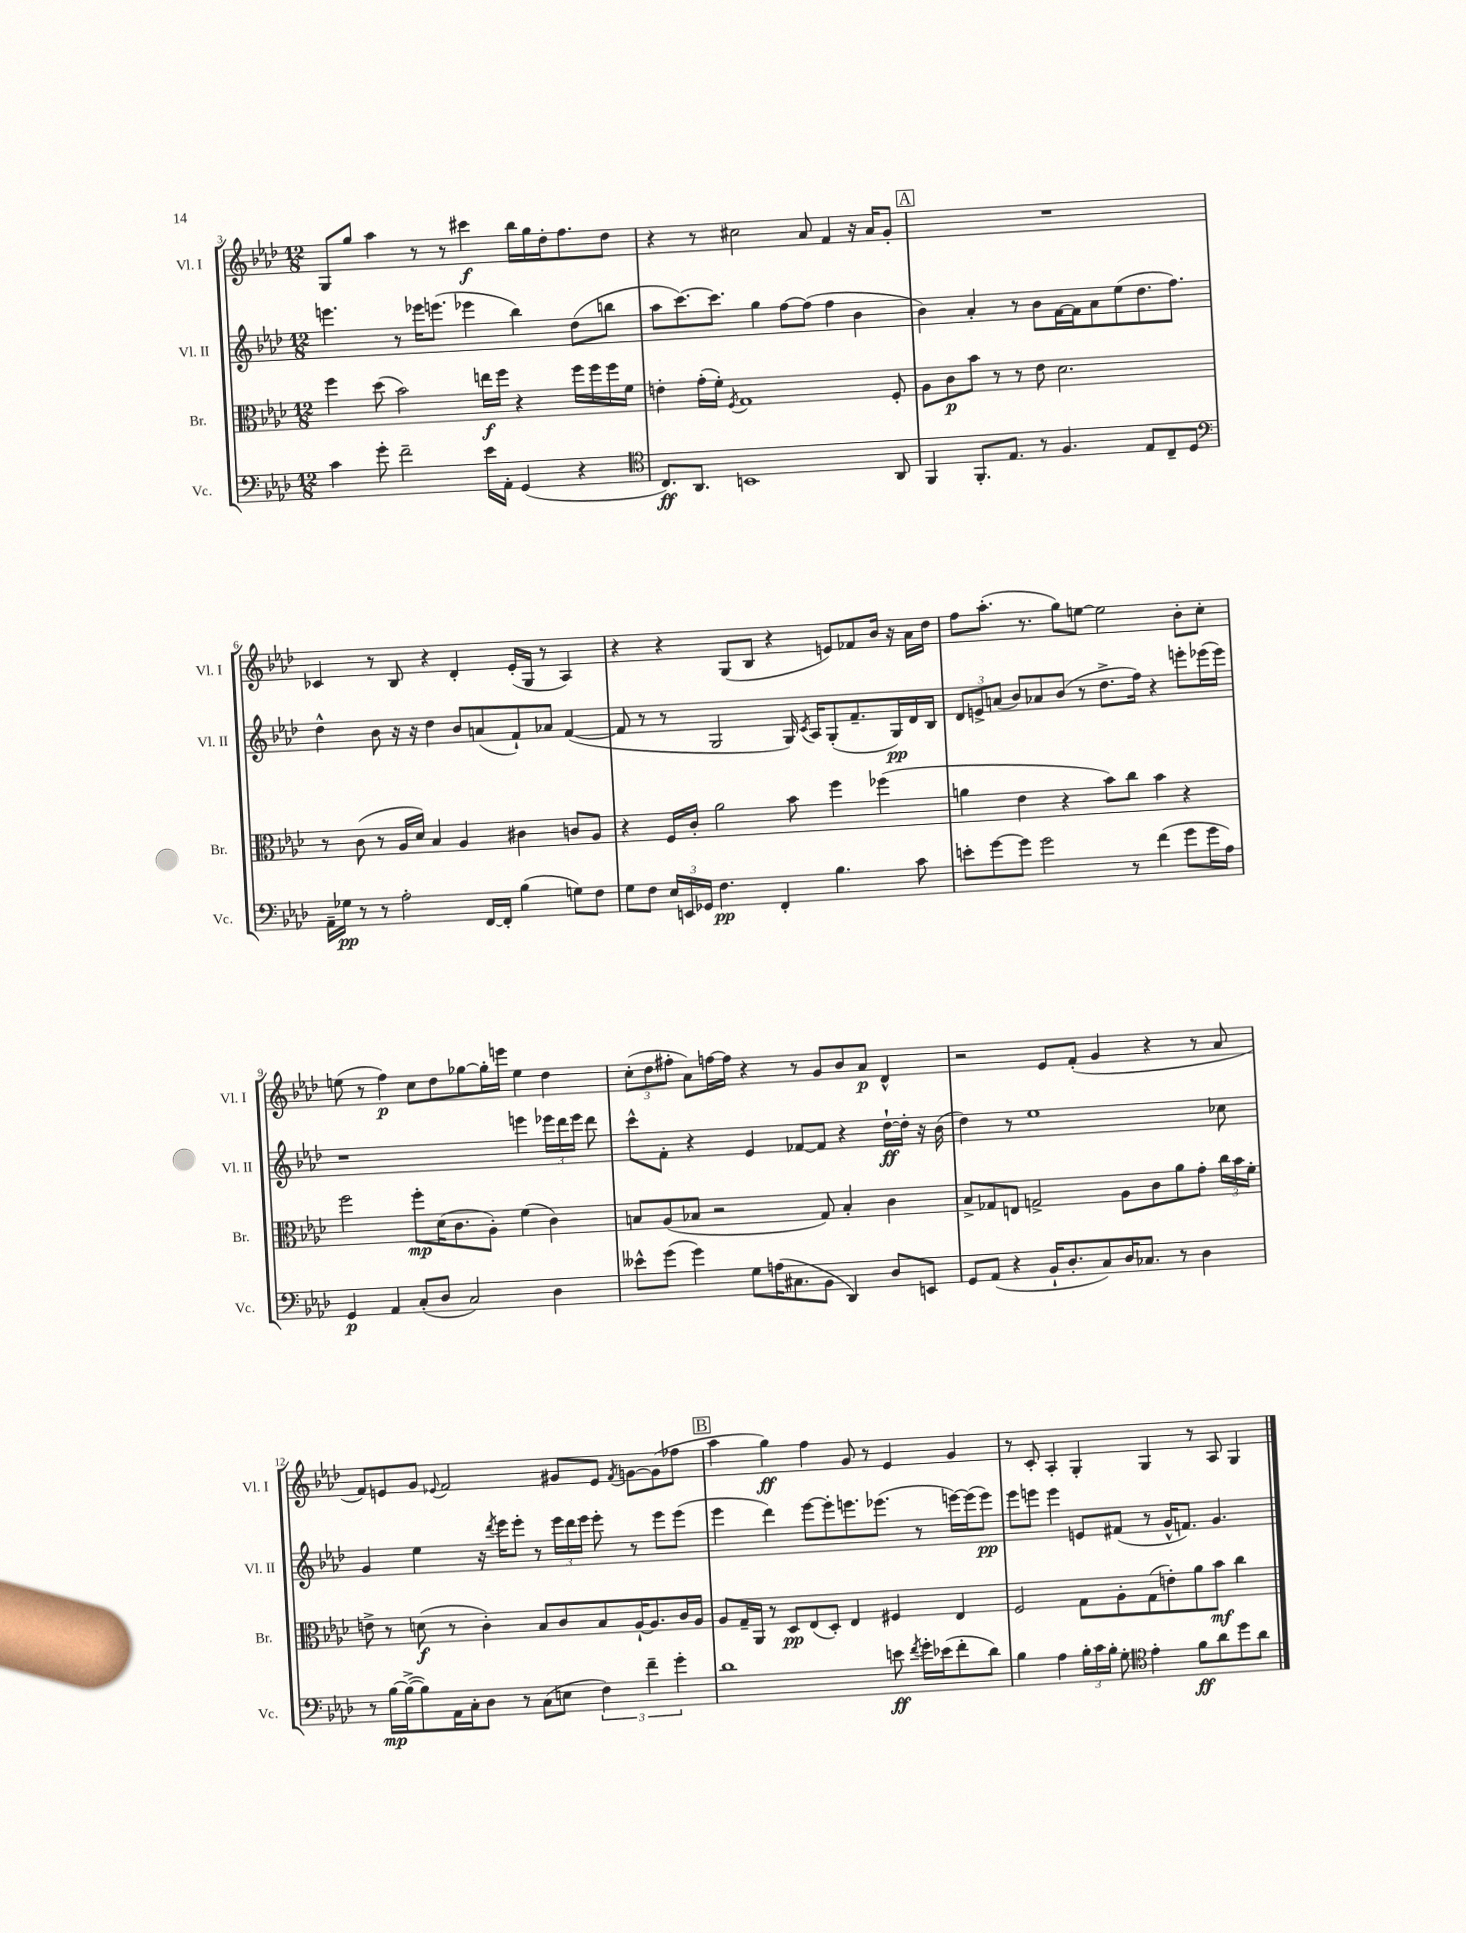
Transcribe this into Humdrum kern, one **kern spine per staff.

**kern	**dynam	**kern	**dynam	**kern	**dynam	**kern	**dynam
*part4	*part4	*part3	*part3	*part2	*part2	*part1	*part1
*staff4	*staff4	*staff3	*staff3	*staff2	*staff2	*staff1	*staff1
*I"Vc.	*	*I"Br.	*	*I"Vl. II	*	*I"Vl. I	*
*I'Vc.	*	*I'Br.	*	*I'Vl. II	*	*I'Vl. I	*
*clefF4	*	*clefC3	*	*clefG2	*	*clefG2	*
*k[b-e-a-d-]	*	*k[b-e-a-d-]	*	*k[b-e-a-d-]	*	*k[b-e-a-d-]	*
*M12/8	*	*M12/8	*	*M12/8	*	*M12/8	*
=3	=3	=3	=3	=3	=3	=3	=3
4c\	.	4ff\	.	4.eeen\	.	8G/L	.
.	.	.	.	.	.	8gg/J	.
8g'\	.	(8dd-\	.	.	.	4aa-\	.
2f~\	.	2b-\)	.	8r	.	.	.
.	.	.	.	16eee-X\KL	.	8r	.
.	.	.	.	(8.eeen\J	.	.	.
.	.	.	.	.	.	8r	.
.	.	.	.	4eee-X\	.	4ccc#X\	f
16e-\LL	.	16een\LL	f	.	.	.	.
16AA-'\JJ	.	16ff\JJ	.	.	.	.	.
(4GG/	.	4r	.	4bb-\)	.	16bb-\LL	.
.	.	.	.	.	.	16gg\	.
.	.	.	.	.	.	16dd-'\J	.
.	.	.	.	.	.	8.ff\	.
4r	.	16ff\LL	.	(8dd-\L	.	.	.
.	.	16ff\	.	.	.	.	.
.	.	16ff\	.	8bbn\J	.	8dd-\J	.
.	.	16f\JJ	.	.	.	.	.
=4	=4	=4	=4	=4	=4	=4	=4
*clefC4	*	*	*	*	*	*	*
8.C/L)	ff	4en'\	.	8aa-\L	.	4r	.
.	.	.	.	[8.ccc\)	.	.	.
8.AA-/J	.	.	.	.	.	.	.
.	.	(16g'\LL	.	.	.	8r	.
.	.	16f'\JJ)	.	8.ccc\J]	.	.	.
.	.	8qF/	.	.	.	.	.
1BBn	.	1G	.	.	.	2cc#X\	.
.	.	.	.	4gg\	.	.	.
.	.	.	.	[8ff\L	.	.	.
.	.	.	.	(8ff\J]	.	8a-/	.
.	.	.	.	4ff\	.	4f/	.
.	.	.	.	4b-\	.	16r	.
.	.	.	.	.	.	16a-/KL	.
8AA-/	.	8F'/	.	.	.	8g'/J	.
!!LO:REH:place=s1:t=A
=5	=5	=5	=5	=5	=5	=5	=5
4FF/	.	8A-\L	.	4b-\)	.	1.r	.
.	.	8c\	p	.	.	.	.
8.FF'/L	.	8b-\J	.	4a-'/	.	.	.
.	.	8r	.	.	.	.	.
8.E-/J	.	.	.	.	.	.	.
.	.	8r	.	8r	.	.	.
8r	.	8e-\	.	8b-\L	.	.	.
4.F/	.	2.d-\	.	[16f\L	.	.	.
.	.	.	.	16f\J]	.	.	.
.	.	.	.	8a-\	.	.	.
.	.	.	.	(8ee-\	.	.	.
8E-/L	.	.	.	8.dd-\	.	.	.
8C~/	.	.	.	.	.	.	.
.	.	.	.	8.ff\J)	.	.	.
8D-/J	.	.	.	.	.	.	.
!!LO:LB:g=z
=6	=6	=6	=6	=6	=6	=6	=6
*clefF4	*	*	*	*	*	*	*
16AA-~\LL	.	8r	.	4dd-^^\	.	4c-X/	.
16G-X\JJ	pp	.	.	.	.	.	.
8r	.	(8c\	.	.	.	.	.
8r	.	8r	.	8b-\	.	8r	.
2A-'\	.	16A-/LL	.	16r	.	8B-/	.
.	.	16d-/JJ)	.	16r	.	.	.
.	.	4B-/	.	4dd-\	.	4r	.
.	.	4A-/	.	8b-/L	.	4d-'/	.
[16FF/LL	.	.	.	(8an/	.	.	.
16FF'/JJ]	.	.	.	.	.	.	.
(4B-\	.	4c#X\	.	8f`/)	.	(16e-'/LL	.
.	.	.	.	.	.	16G/JJ	.
.	.	.	.	8a-X/J	.	8r	.
8Gn\L)	.	8cn/L	.	([4f/	.	4A-/)	.
8F\J	.	8A-/J	.	.	.	.	.
=7	=7	=7	=7	=7	=7	=7	=7
8G\L	.	4r	.	8f/]	.	4r	.
8F\J	.	.	.	8r	.	.	.
24E-/LL	.	16F/LL	.	8r	.	4r	.
24EEn/	.	.	.	.	.	.	.
.	.	16c'/JJ	.	.	.	.	.
24GG-X/JJ	.	.	.	.	.	.	.
4.F\	pp	2a-\	.	2G/	.	.	.
.	.	.	.	.	.	(8G/L	.
.	.	.	.	.	.	8B-/J	.
4FF'/	.	.	.	.	.	4r	.
.	.	8b-\	.	16G/)	.	.	.
.	.	.	.	8qc/	.	.	.
.	.	.	.	16A-/KL	.	.	.
4.B-\	.	4ff\	.	(8G'/	.	8en/L)	.
.	.	.	.	8.f~/	.	8f-X/	.
.	.	(4ff-X\	.	.	.	16b-/Jk	.
.	.	.	.	16G/L)	pp	16r	.
8c\	.	.	.	16d-/	.	16a-\LL	.
.	.	.	.	16B-/JJ	.	16dd-\JJ	.
=8	=8	=8	=8	=8	=8	=8	=8
8en'\L	.	4an\	.	12d-/L	.	8ff\L	.
.	.	.	.	12en^/	.	.	.
[8g\	.	.	.	.	.	(8.aa-'\J	.
.	.	.	.	(12an/J	.	.	.
8g\J]	.	4e-\	.	8b-/L)	.	.	.
.	.	.	.	.	.	8.r	.
2g\	.	.	.	8a-X/	.	.	.
.	.	4r	.	(8b-/J	.	8gg\L)	.
.	.	.	.	8r	.	[8een\J	.
.	.	8b-\L)	.	8.dd-^\L	.	2ee\]	.
8r	.	8cc\J	.	.	.	.	.
.	.	.	.	16ff\Jk)	.	.	.
(4f\	.	4b-\	.	4r	.	.	.
8g\L	.	4r	.	8eeen'\L	.	8b-'\L	.
16g\L	.	.	.	(16eee-X\L	.	8cc'\J	.
16A-\JJ)	.	.	.	16eee-\JJ)	.	.	.
!!LO:LB:g=z
=9	=9	=9	=9	=9	=9	=9	=9
4GG/	p	2ff\	.	1r	.	(8een\	.
.	.	.	.	.	.	8r	.
4AA-/	.	.	.	.	.	4ff\)	p
(8C'/L	.	8ff'\L	mp	.	.	8cc\L	.
8D-/J	.	(16d-\K	.	.	.	8dd-\	.
.	.	8.c\	.	.	.	.	.
2C/)	.	.	.	.	.	[8gg-X\	.
.	.	8A-'\J)	.	.	.	16gg-'\L]	.
.	.	.	.	.	.	16eeen\JJ	.
.	.	(4f\	.	4eeen\	.	4ee\	.
4D-\	.	4c\)	.	24eee-X\LL	.	4dd-\	.
.	.	.	.	24ddd-\	.	.	.
.	.	.	.	24eee-\JJ	.	.	.
.	.	.	.	8ddd-\	.	.	.
=10	=10	=10	=10	=10	=10	=10	=10
8e--X^^\L	.	8Bn/L	.	8ccc^^\L	.	(12cc'\L	.
.	.	.	.	.	.	12dd-\	.
(8g\J	.	(8A-/	.	8f'\J	.	.	.
.	.	.	.	.	.	12ff#X'\J	.
4g\)	.	8B-X/J	.	4r	.	8a-\L)	.
.	.	2r	.	.	.	[16ffn\L	.
.	.	.	.	.	.	16ff\JJ]	.
8G\L	.	.	.	4e-/	.	4r	.
(16An\K	.	.	.	.	.	.	.
8.C#X\	.	.	.	.	.	.	.
.	.	.	.	[8f-X/L	.	8r	.
8BB-\J	.	8G/)	.	8f-/J]	.	8g/L	.
4DD-/)	.	4B-'/	.	4r	.	8b-/	.
.	.	.	.	.	.	8a-/J	p
8D-/L	.	4c\	.	[16dd-`\LL	ff	4d-^^/	.
.	.	.	.	16dd-'\JJ]	.	.	.
8EEn/J	.	.	.	16r	.	.	.
.	.	.	.	(16b-\	.	.	.
=11	=11	=11	=11	=11	=11	=11	=11
8GG/L	.	8B-^/L	.	4dd-\)	.	2r	.
(8AA-/J	.	8G-X/	.	.	.	.	.
4r	.	8En/J	.	8r	.	.	.
.	.	2Gn^/	.	1ee-	.	.	.
16BB-`/KL	.	.	.	.	.	8e-/L	.
8.D-'/	.	.	.	.	.	.	.
.	.	.	.	.	.	(8f'/J	.
8C/)	.	.	.	.	.	4g/	.
16D-/K	.	8A-\L	.	.	.	.	.
8.C-X/J	.	.	.	.	.	.	.
.	.	8c\	.	.	.	4r	.
8r	.	8a-\	.	.	.	.	.
4D-\	.	8g'\J	.	.	.	8r	.
.	.	24cc\LL	.	8cc-X\	.	8a-/	.
.	.	24b-\	.	.	.	.	.
.	.	24f'\JJ	.	.	.	.	.
!!LO:LB:g=z
=12	=12	=12	=12	=12	=12	=12	=12
8r	.	8en^\	.	4g/	.	8f/L)	.
[16B-\LL	mp	8r	.	.	.	8en/	.
(16B-^\J_	.	.	.	.	.	.	.
8B-\])	.	(8dn\	f	4ee-\	.	8g/J	.
.	.	.	.	.	.	8qqe-X/	.
16AA-\L	.	8r	.	.	.	2f/	.
16C'\J	.	.	.	.	.	.	.
8D-\J	.	4c'\)	.	16r	.	.	.
.	.	.	.	8qddd-/	.	.	.
.	.	.	.	16eee-\KL	.	.	.
8r	.	.	.	8eee-'\J	.	.	.
(8C\L	.	8B-/L	.	8r	.	.	.
8En\J	.	8c/	.	24eee-\LL	.	8g#X/L	.
.	.	.	.	24ddd-\	.	.	.
.	.	.	.	24eee-\JJ	.	.	.
6F\)	.	8B-/	.	8eee-'\	.	8e-/J	.
.	.	.	.	.	.	8qf/	.
.	.	[16A-`/K	.	8r	.	[8gn\L	.
6f~\	.	.	.	.	.	.	.
.	.	8.A-/]	.	.	.	.	.
.	.	.	.	8eee-\L	.	(8g\]	.
6g'\	.	.	.	.	.	.	.
.	.	16c/L	.	(8eee-\J	.	8ff-X\J	.
.	.	16A-/JJ	.	.	.	.	.
!!LO:REH:place=s1:t=B
=13	=13	=13	=13	=13	=13	=13	=13
1d-	.	8A-/L	.	4eee-\	.	4aa-\	.
.	.	16G~/L	.	.	.	.	.
.	.	16AA-/JJ	.	.	.	.	.
.	.	8r	.	4ddd-\)	.	4gg\)	ff
.	.	8D-/L	pp	.	.	.	.
.	.	(8E-/	.	[8eee-\L	.	4ff\	.
.	.	8D-'/J)	.	8eee-'\]	.	.	.
.	.	4E-/	.	8.eeen\	.	8g/	.
.	.	.	.	.	.	8r	.
.	.	.	.	(8.eee-X\J	.	.	.
8en\	ff	4F#X/	.	.	.	4e-/	.
8qf/	.	.	.	.	.	.	.
16g'\LL	.	.	.	8r	.	.	.
(16e-X\J	.	.	.	.	.	.	.
8f'\	.	4E-/	.	[16eeen\LL)	.	4g/	.
.	.	.	.	(16eee\J]	.	.	.
8d-\J)	.	.	.	8eee\J)	pp	.	.
=14	=14	=14	=14	=14	=14	=14	=14
4B-\	.	2F/	.	8eee-\L	.	8r	.
.	.	.	.	8eeen\J	.	8c'/	.
4A-\	.	.	.	4eee\	.	4A-'/	.
24B-'\LL	.	8G\L	.	8en/L	.	4G'/	.
24c\	.	.	.	.	.	.	.
24B-'\JJ	.	.	.	.	.	.	.
8G'\	.	8A-'\	.	(8f#X/J	.	.	.
*clefC4	*	*	*	*	*	*	*
4e-'\	.	(8G\	.	8r	.	4G/	.
.	.	8en'\)	.	16g^^/KL	.	.	.
.	.	.	.	8.fn/J)	.	.	.
8f\L	ff	8a-\	.	.	.	8r	.
8a-\	.	8b-\J	mf	4.g/	.	8A-/	.
8dd-\	.	4cc\	.	.	.	4G/	.
8a-\J	.	.	.	.	.	.	.
==	==	==	==	==	==	==	==
*-	*-	*-	*-	*-	*-	*-	*-
